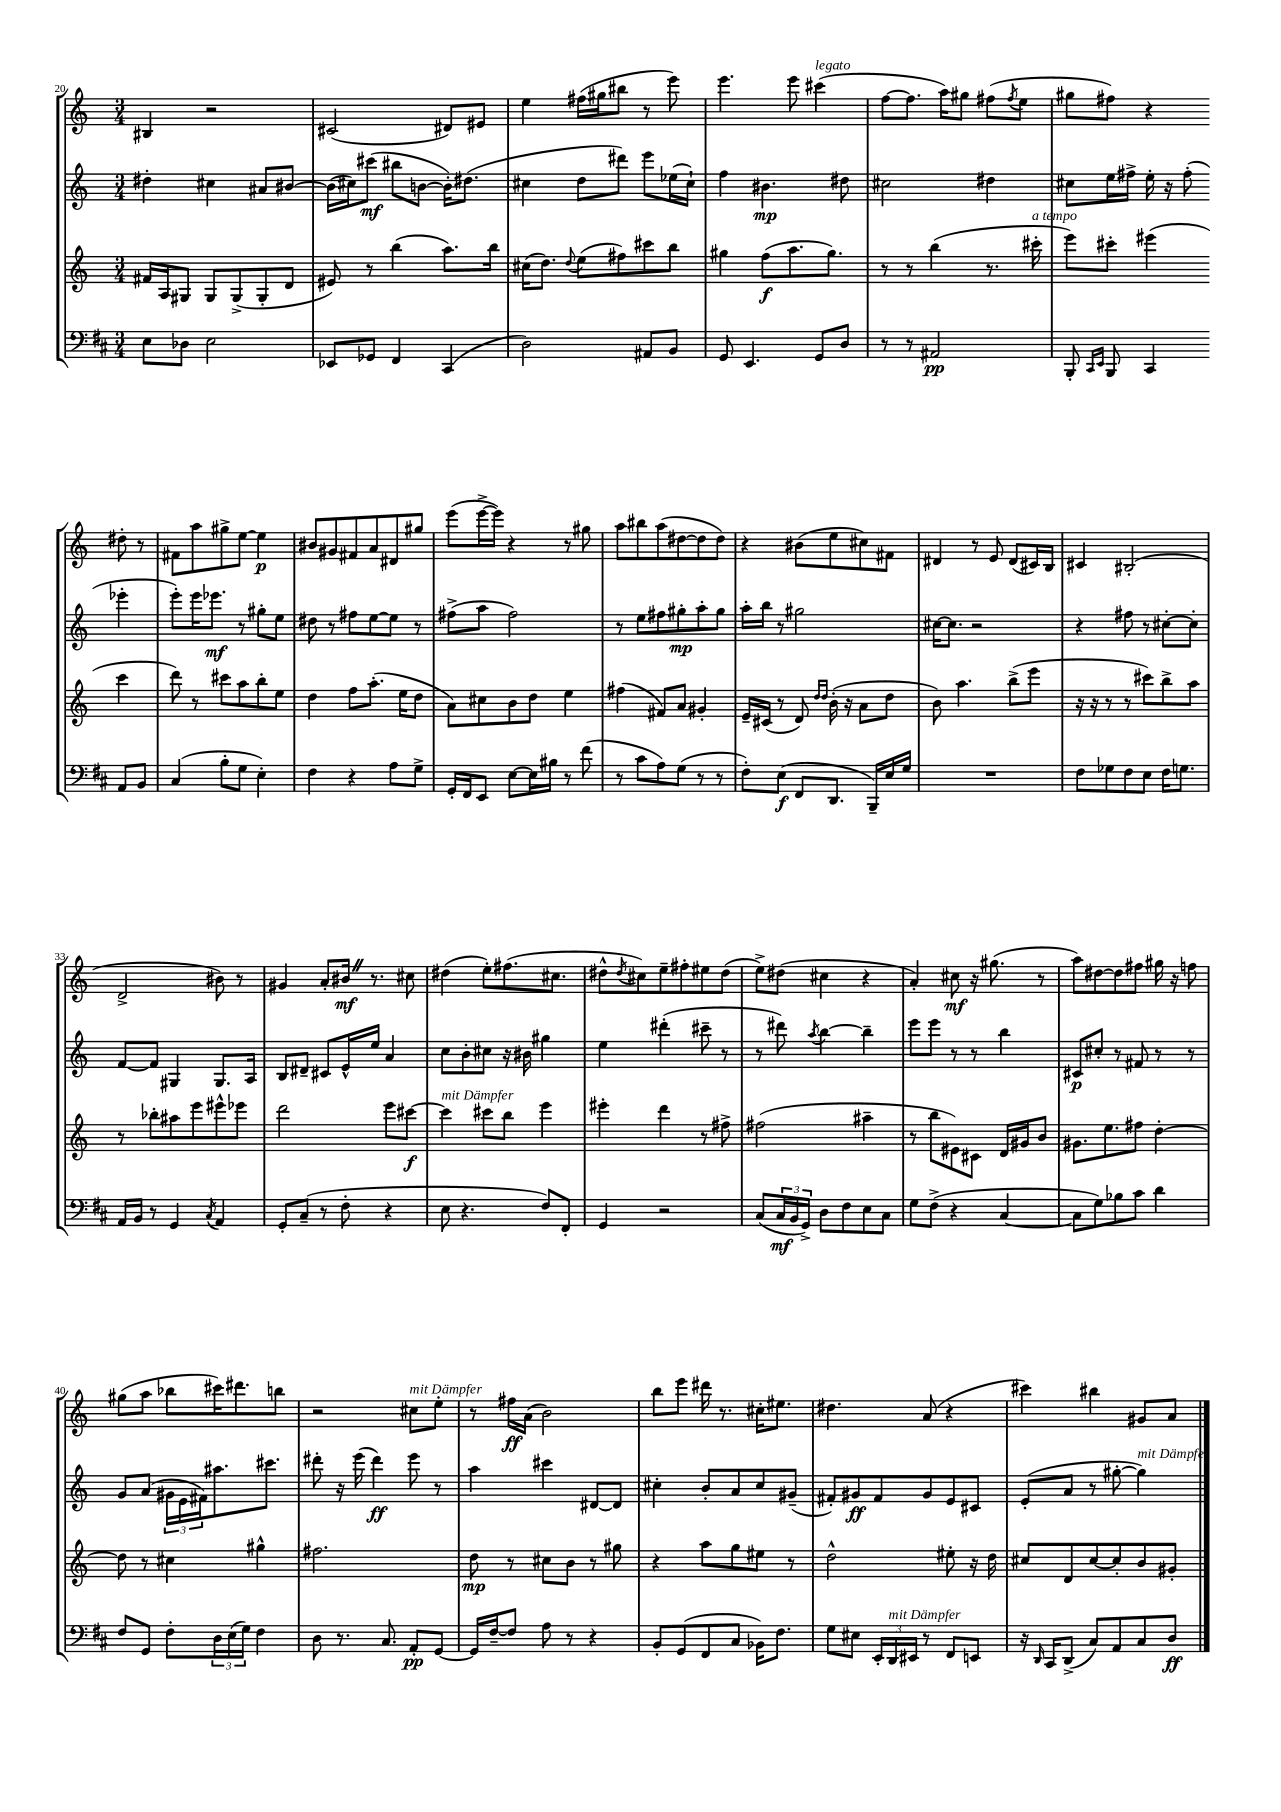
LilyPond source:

<<
\new StaffGroup <<
\new Staff = "s0" {
    \clef treble \key c \major \numericTimeSignature \time 3/4
    bis4 r2 |
    cis'2( dis'8) eis'8 |
    e''4 fis''16( gis''16 bis''8 r8 e'''8) |
    e'''4. e'''8 cis'''4^\markup { \italic "legato" }( |
    f''8~ f''8. a''16) gis''8 fis''8( \acciaccatura { fis''8 } e''8 |
    gis''8 fis''8) r4 dis''8-. r8 |
    fis'8 a''8 gis''8-> e''8~ e''4\p |
    bis'8 gis'8 fis'8 a'8 dis'8 gis''8 |
    e'''8( e'''16~-> e'''16) r4 r8 gis''8 |
    a''8 bis''8 a''8( dis''8~ dis''8 dis''8) |
    r4 bis'8( e''8 cis''8) fis'8 |
    dis'4 r8 e'8 dis'8( cis'16) b16 |
    cis'4 bis2-.( |
    d'2-> bis'8) r8 |
    gis'4 a'8-. bis'16\mf \once \override BreathingSign.text = \markup { \musicglyph "scripts.caesura.straight" } \breathe r8. cis''8 |
    dis''4( e''8-.) fis''8.( cis''8. |
    dis''8-^ \acciaccatura { dis''8 } cis''8) e''8-- fis''8-. eis''8 dis''8( |
    e''8->) dis''8( cis''4 r4 |
    a'4-.) cis''8\mf r16 gis''8.( r8 |
    a''8) dis''8~ dis''8 fis''8 gis''16 r16 f''8 |
    gis''8( a''8 bes''8 cis'''16) dis'''8. b''8 |
    r2 cis''8^\markup { \italic "mit Dämpfer" } e''8-. |
    r8 fis''16\ff a'16( b'2) |
    b''8 e'''8 dis'''16 r8. cis''16-. eis''8. |
    dis''4. a'8( r4 |
    cis'''4) bis''4 gis'8 a'8 \bar "|." |
}
\new Staff = "s1" {
    \clef treble \key c \major \numericTimeSignature \time 3/4
    dis''4-. cis''4 ais'8 bis'8~ |
    bis'16( cis''16) cis'''8\mf( bis''8 b'8~ b'16-.) dis''8.( |
    cis''4 d''8 dis'''8) e'''8 ees''16( cis''16-!) |
    f''4 bis'4.\mp dis''8 |
    cis''2 dis''4 |
    cis''8 e''16 fis''16-> e''16-. r16 fis''8-.( ees'''4-. |
    e'''8-.) e'''16 ees'''8.\mf r8 gis''8-. e''8 |
    dis''8 r8 fis''8 e''8~ e''8 r8 |
    fis''8->( a''8 fis''2) |
    r8 e''8 fis''8 gis''8-.\mp a''8-. gis''8 |
    a''16-. b''16 r8 gis''2 |
    cis''16~ cis''8. r2 |
    r4 fis''8 r8 cis''8~-. cis''8-. |
    f'8~ f'8 gis4 gis8. a16 |
    b8 dis'8-- cis'8 e'16-^ e''16 a'4 |
    c''8 b'8-. cis''8 r16 bis'16 gis''4 |
    e''4 dis'''4-.( cis'''8-- r8 |
    r8 dis'''8) \acciaccatura { a''8 } b''4~ b''4-- |
    e'''8 e'''8 r8 r8 b''4 |
    cis'8\p cis''8-. r8 fis'8 r8 r8 |
    g'8 a'8( \tuplet 3/2 { gis'16 e'16 fis'16) } ais''8. cis'''8. |
    dis'''8-. r16 e'''16( dis'''4\ff) e'''8 r8 |
    a''4 cis'''4 dis'8~ dis'8 |
    cis''4-. b'8-. a'8 cis''8 gis'8--( |
    fis'8-.) gis'8\ff fis'8 gis'8 e'8 cis'8 |
    e'8-.( a'8 r8 gis''8~-. gis''4^\markup { \italic "mit Dämpfer" }) \bar "|." |
}
\new Staff = "s2" {
    \clef treble \key c \major \numericTimeSignature \time 3/4
    fis'16 a16 gis8 gis8 gis8->( gis8-. d'8 |
    eis'8) r8 b''4( a''8.) b''16 |
    cis''16( d''8.) \appoggiatura { d''8 } e''8( fis''8) cis'''8 b''8 |
    gis''4 f''8\f( a''8. gis''8.) |
    r8 r8 b''4( r8. cis'''16-.^\markup { \italic "a tempo" } |
    e'''8) cis'''8-. eis'''4( cis'''4 |
    d'''8) r8 cis'''8 a''8 b''8-. e''8 |
    d''4 f''8 a''8.-.( e''16 d''8 |
    a'8) cis''8 b'8 d''8 e''4 |
    fis''4( fis'8) a'8 gis'4-. |
    e'16-- cis'16( r8 d'8) \grace { d''16 d''16 } b'16-.( r16 a'8 d''8 |
    b'8) a''4. b''8->( e'''8 |
    r16 r16 r8 r8 cis'''8) b''8-> a''8 |
    r8 bes''8-. ais''8 e'''8 eis'''8-^ ees'''8 |
    d'''2 e'''8 cis'''8~\f |
    cis'''4^\markup { \italic "mit Dämpfer" } cis'''8 b''8 e'''4 |
    eis'''4-. d'''4 r8 fis''8-> |
    fis''2( ais''4-- |
    r8 b''8 eis'8) cis'8 d'16 gis'16 b'8 |
    gis'8. e''8. fis''8 d''4~-. |
    d''8 r8 cis''4 gis''4-^ |
    fis''2. |
    d''8\mp r8 cis''8 b'8 r8 gis''8 |
    r4 a''8 g''8 eis''8 r8 |
    d''2-^ eis''8-. r16 d''16 |
    cis''8 d'8 cis''8~ cis''8-. b'8 gis'8-. \bar "|." |
}
\new Staff = "s3" {
    \clef bass \key d \major \numericTimeSignature \time 3/4
    e8 des8 e2 |
    ees,8 ges,8 fis,4 cis,4( |
    d2) ais,8 b,8 |
    g,8 e,4. g,8 d8 |
    r8 r8 ais,2\pp |
    b,,8-. \grace { cis,16 e,16 } b,,8 cis,4 a,8 b,8 |
    cis4( b8-. g8 e4-.) |
    fis4 r4 a8 g8-> |
    g,16-. fis,16 e,8 e8~ e16 bis16 r8 fis'8( |
    r8 cis'8 a8) g8( r8 r8 |
    fis8-.) e8\f( fis,8 d,8. b,,16--) e16 g16 |
    R2. |
    fis8 ges8 fis8 e8 fis16 g8. |
    a,16 b,16 r8 g,4 \acciaccatura { cis8 } a,4 |
    g,8-. cis8--( r8 fis8-. r4 |
    e8 r4. fis8) fis,8-. |
    g,4 r2 |
    cis8( \tuplet 3/2 { cis16\mf b,16 g,16->) } d8 fis8 e8 cis8 |
    g8 fis8->( r4 cis4~ |
    cis8 g8) bes8 cis'8 d'4 |
    fis8 g,8 fis8-. \tuplet 3/2 { d16 e16( g16) } fis4 |
    d8 r8. cis8. a,8-.\pp g,8~ |
    g,16 fis16~-- fis8 a8 r8 r4 |
    b,8-. g,8( fis,8 cis8 bes,16) fis8. |
    g8 eis8 \tuplet 3/2 { e,16-. d,16^\markup { \italic "mit Dämpfer" } eis,16 } r8 fis,8 e,8 |
    r16 \grace { d,16 } cis,16 d,8->( cis8) a,8 cis8 d8\ff \bar "|." |
}
>>
>>
\layout { \context { \Score currentBarNumber = #20 } }
